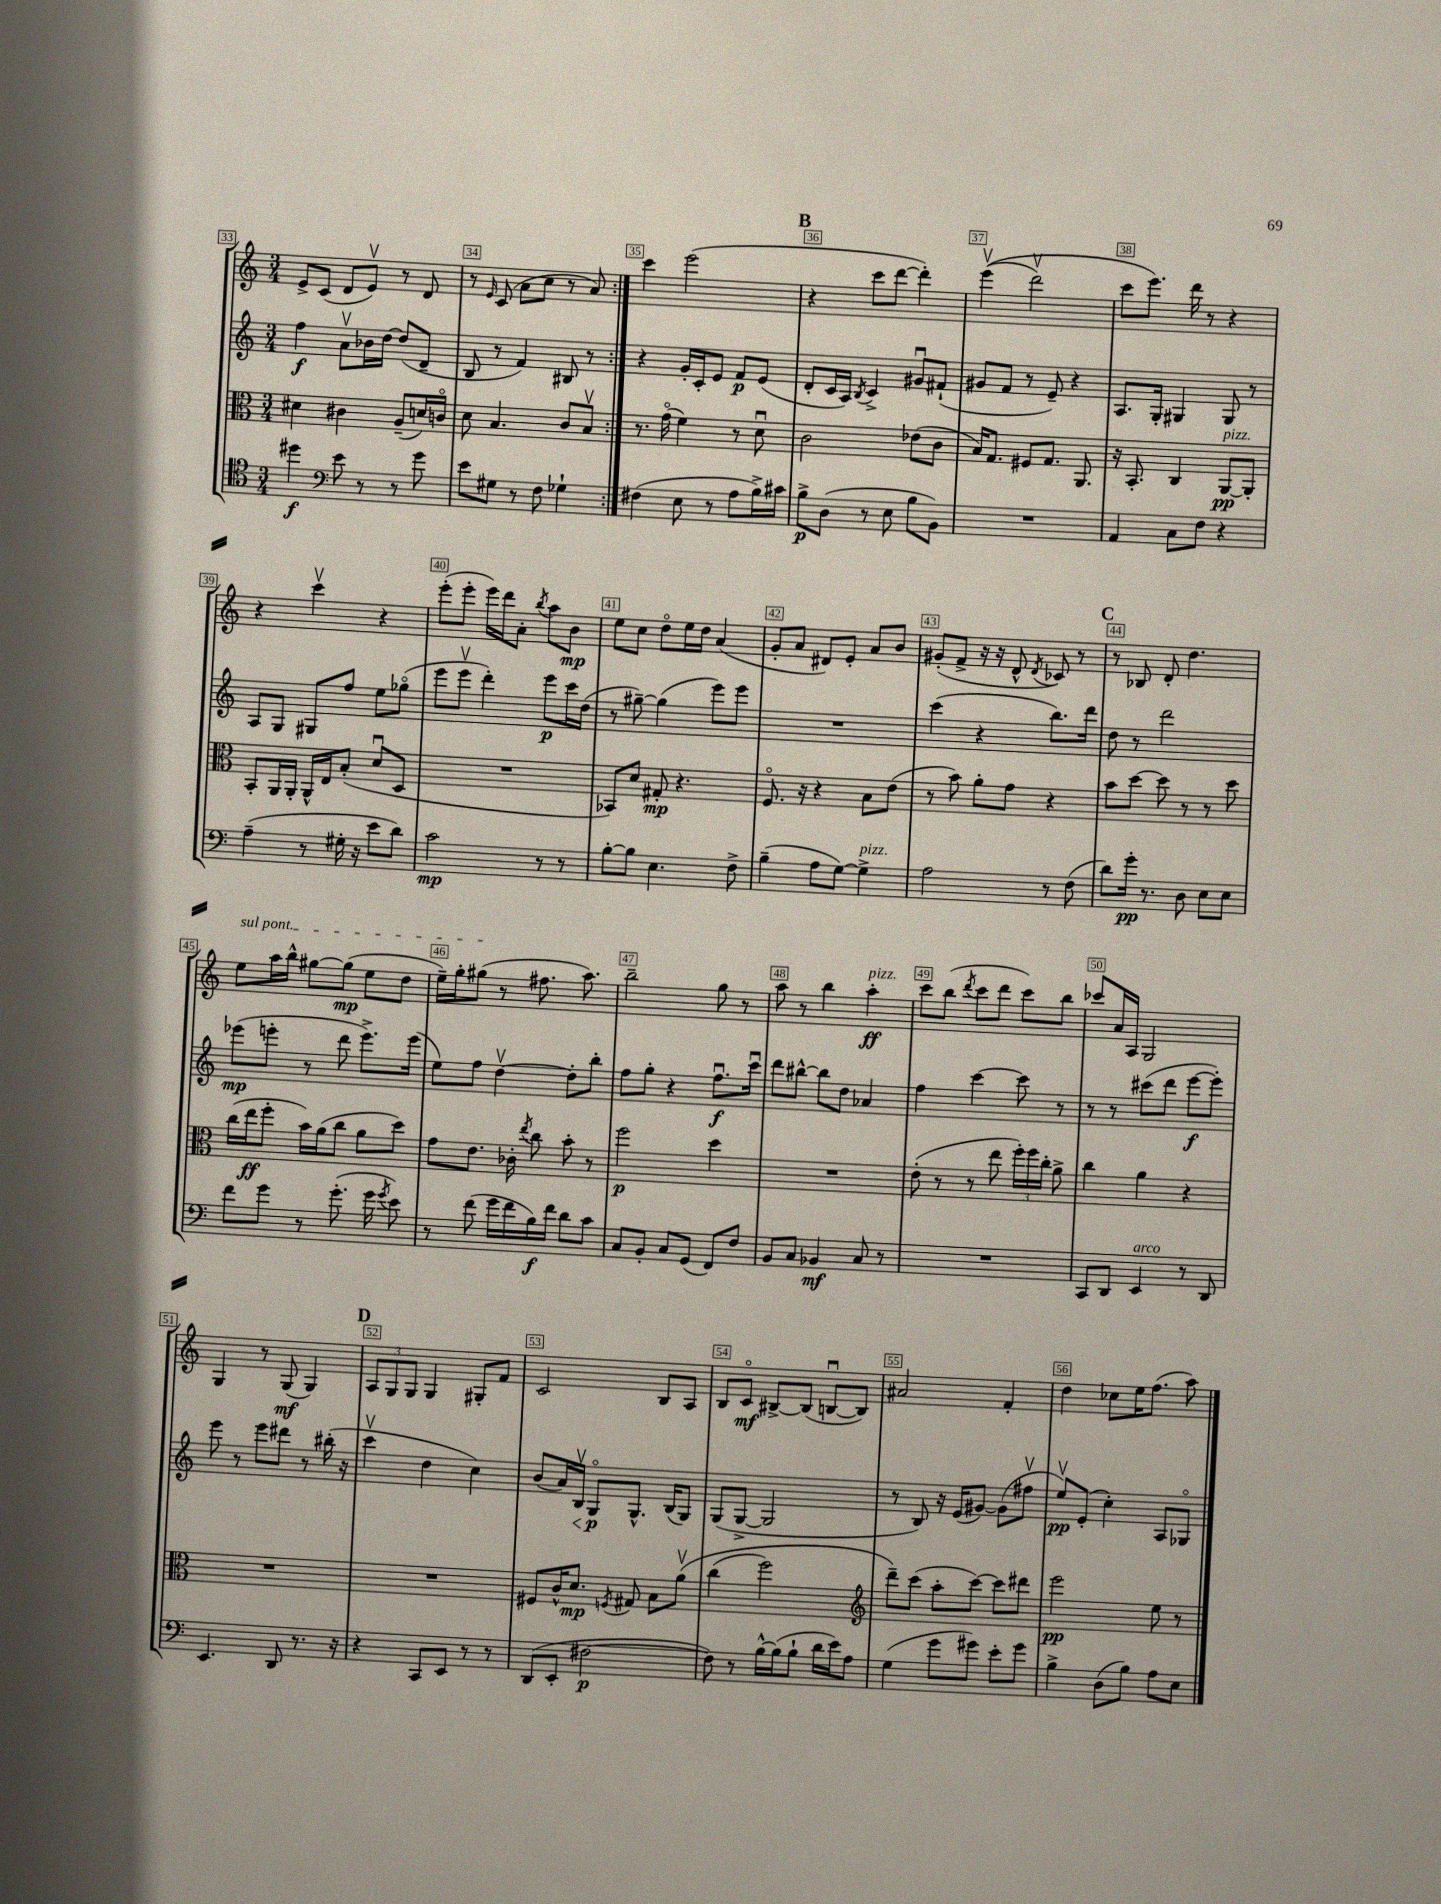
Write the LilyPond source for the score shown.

<<
\new StaffGroup <<
\new Staff = "s0" {
    \clef treble \key c \major \numericTimeSignature \time 3/4
    \autoBeamOff \repeat volta 2 { e'8[-> c'8]( d'8[ e'8]\upbow) r8 d'8 |
    r8 \grace { e'16 } c'8( a'8[ c''8] r8 a'8) | }
    c'''4 e'''2( |
    \mark \markup { \bold "B" } r4 c'''8[ d'''8]~ d'''4-.) |
    e'''4\upbow(\( d'''2\upbow) |
    c'''8[ e'''8.]\) d'''16 r8 r4 |
    r4 c'''4\upbow r4 |
    e'''8[-.( e'''8]-. e'''16[) d'''16 a'8]-. \acciaccatura { b''8 } a''8[ b'8]\mp |
    e''8[ c''8] d''8[\flageolet e''16 d''16] a'4( |
    g'8[-. a'8] dis'8[) e'8]-. a'8[ b'8] |
    gis'8[-.( f'8]-> r16 r16 d'8-^ \acciaccatura { d'8 } ces'8) r8 |
    \mark \markup { \bold "C" } r8 bes8 d'8-. d''4. |
    \once \override TextSpanner.bound-details.left.text = \markup { \italic "sul pont." } e''8[\startTextSpan a''16 b''16]-^ gis''8[~ gis''8]\mp( e''8[ d''8] |
    e''16[--) g''16-. gis''8]\stopTextSpan( r8 fis''8. a''8.) |
    b''2-- g''8 r8 |
    a''8 r8 b''4 a''4-.\ff^\markup { \italic "pizz." } |
    c'''8[ b''8]( \acciaccatura { d'''8 } c'''8[ d'''8] c'''8[) b''8] |
    ces'''8[ a'16 a16] g2 |
    g4 r8 g8\mf( g4) |
    \mark \markup { \bold "D" } \tuplet 3/2 { a8[ g8 g8] } g4 gis8[-. f'8] |
    c'2 b8[ a8] |
    b8[ c'8]\flageolet\mf bis8[~-> bis8]( b8[~\downbow b8]) |
    ais'2 f'4-. |
    d''4 ces''8[ e''16 f''8.]( a''8) \bar "|." |
}
\new Staff = "s1" {
    \clef treble \key c \major \numericTimeSignature \time 3/4
    \autoBeamOff \repeat volta 2 { f''4\f a'8[\upbow bes'16 d''16]~ d''8[( d'8]-- |
    b8 r8 f'4) bis8 r8 | }
    r4 g'16[-. c'16-. e'8] f'8[\p e'8]( |
    \mark \markup { \bold "B" } d'8[-. c'16 a16]) \acciaccatura { b8 } c'4-> gis'8[\downbow fis'8]-!( |
    gis'8[ f'8] r8 e'8--) r4 |
    a8.[ g16]-. gis4 gis8 r8 |
    a8[ g8] gis8[ f''8] e''8[ ges''8]\flageolet( |
    e'''8[ e'''8]\upbow d'''4-.) e'''8[\p c'''16 d''16]( |
    r8 gis''8~--) gis''4( e'''8[) e'''8] |
    R2. |
    c'''4( r4 b''8.[) d'''16] |
    \mark \markup { \bold "C" } d''8 r8 d'''2 |
    ees'''8[\mp( e'''8]-. r8 d'''8 e'''8.[->) e'''16]( |
    e''8[) f''8] d''4~\upbow d''8[-. b''8]-. |
    f''8[ g''8]-. r4 f''8.[\downbow\f c'''16]\downbow |
    d'''8[ bis''8]~-^ bis''8[ d''8] aes'4 |
    f''4 c'''4~ c'''8 r8 |
    r8 r8 cis'''8[( d'''8] e'''8[~\f e'''8]-.) |
    e'''8 r8 e'''8[ dis'''8] r8 bis''16-.( r16 |
    \mark \markup { \bold "D" } c'''4\upbow d''4 c''4) |
    b'8[( a'16) b16]\upbow\< g8[\flageolet\p\! g8.]-^ b16[( g8]) |
    g8[( g8]~-> g2 |
    r8 b8) r16 e'16[( gis'8]~) gis'8[( fis''8]\upbow |
    e''8[\upbow\pp) e'8]-.( c''4-.) a8[ ges8]\flageolet \bar "|." |
}
\new Staff = "s2" {
    \clef alto \key c \major \numericTimeSignature \time 3/4
    \autoBeamOff \repeat volta 2 { dis'4 cis'4 a8[--( d'16) c'16]\flageolet |
    d'8 b4. c'8[ b8]\upbow | }
    r8. g'16\flageolet( f'4) r8 d'8\downbow |
    \mark \markup { \bold "B" } c'2 ees'8[( c'8] |
    b16[) g8.] fis8[ g8.] a,8. |
    r16 b,8.-. c4 a,8[~\pp^\markup { \italic "pizz." } a,8]-. |
    b,8[-. a,16 a,16]-. a,16[-^ e16 b8]-.( d'8[\downbow d8] |
    R2. |
    bes,8[) d'8] gis8-.\mp r4. |
    f8.\flageolet r16 r4 b8[ e'8]( |
    r8 b'8) a'8[-. g'8] r4 |
    \mark \markup { \bold "C" } b'8[ d''8]~ d''8 r8 r8 d''8 |
    c''16[( e''16\ff f''8]-. b'16[) a'16( c''8] a'8[ d''8]) |
    g'8[ e'8.] ces'16-. \acciaccatura { e''8 } c''8 b'8-. r8 |
    f''2\p d''4 |
    R2. |
    e'8-.( r8 r8 e''8 \tuplet 3/2 { f''16[-.) f''16 c''16]-. } a'8-> |
    c''4 a'4 r4 |
    R2. |
    \mark \markup { \bold "D" } R2. |
    fis8[ c'16-^ d'8.]\mp \acciaccatura { f8 } gis8 b8[ a'8]\upbow\( |
    c''4( f''2) |
    \clef treble d'''8[--\) c'''8]( a''8[-. c'''8]~) c'''8[ dis'''8] |
    e'''2\pp e''8 r8 \bar "|." |
}
\new Staff = "s3" {
    \clef tenor \key c \major \numericTimeSignature \time 3/4
    \autoBeamOff \repeat volta 2 { dis''4\f \clef bass e'8 r8 r8 g'8 |
    e'8[ gis8] r8 f8 ges4-! | }
    fis4( e8 r8 a8[ b16->) cis'16] |
    \mark \markup { \bold "B" } b8[->\p d8]( r8 e8 b8[ b,8]) |
    R2. |
    a,4 c8[ f8] r4 |
    a4--( r8 gis16-. r16 e'8[ d'8]) |
    c'2\mp r8 r8 |
    b8[~-. b8] e4. f8-> |
    b4--( a8[ g8]~) g4->^\markup { \italic "pizz." } |
    a2 r8 f8( |
    \mark \markup { \bold "C" } d'8[) g'16]-.\pp r8. d8 e8[ e8] |
    f'8[ g'8] r8 g'8.-.( g'16 \acciaccatura { g'8 } e'8) |
    r8 f'8( g'16[ f'16 b16\f) f'16] d'8[ c'8] |
    c8[ b,8]-. c8[ g,8]( f,8[) f8] |
    b,8[ c8] bes,4\mf c8 r8 |
    R2. |
    c,8[ d,8] e,4^\markup { \italic "arco" } r8 d,8 |
    e,4. d,8 r8. r16 |
    \mark \markup { \bold "D" } r4 c,8[ e,8] r8 r8 |
    d,8[( e,8]-. fis2~\p |
    fis8) r8 b16[~-^ b16( b8]-! d'16[ e'16) a8] |
    g4( g'8[ gis'8]) e'8[-. gis'8] |
    b4-> d8[( b8]) a8[ e8] \bar "|." |
}
>>
>>
\layout { \context { \Score currentBarNumber = #33 \override BarNumber.break-visibility = ##(#f #t #t) barNumberVisibility = #all-bar-numbers-visible \override BarNumber.stencil = #(make-stencil-boxer 0.1 0.3 ly:text-interface::print) } }
